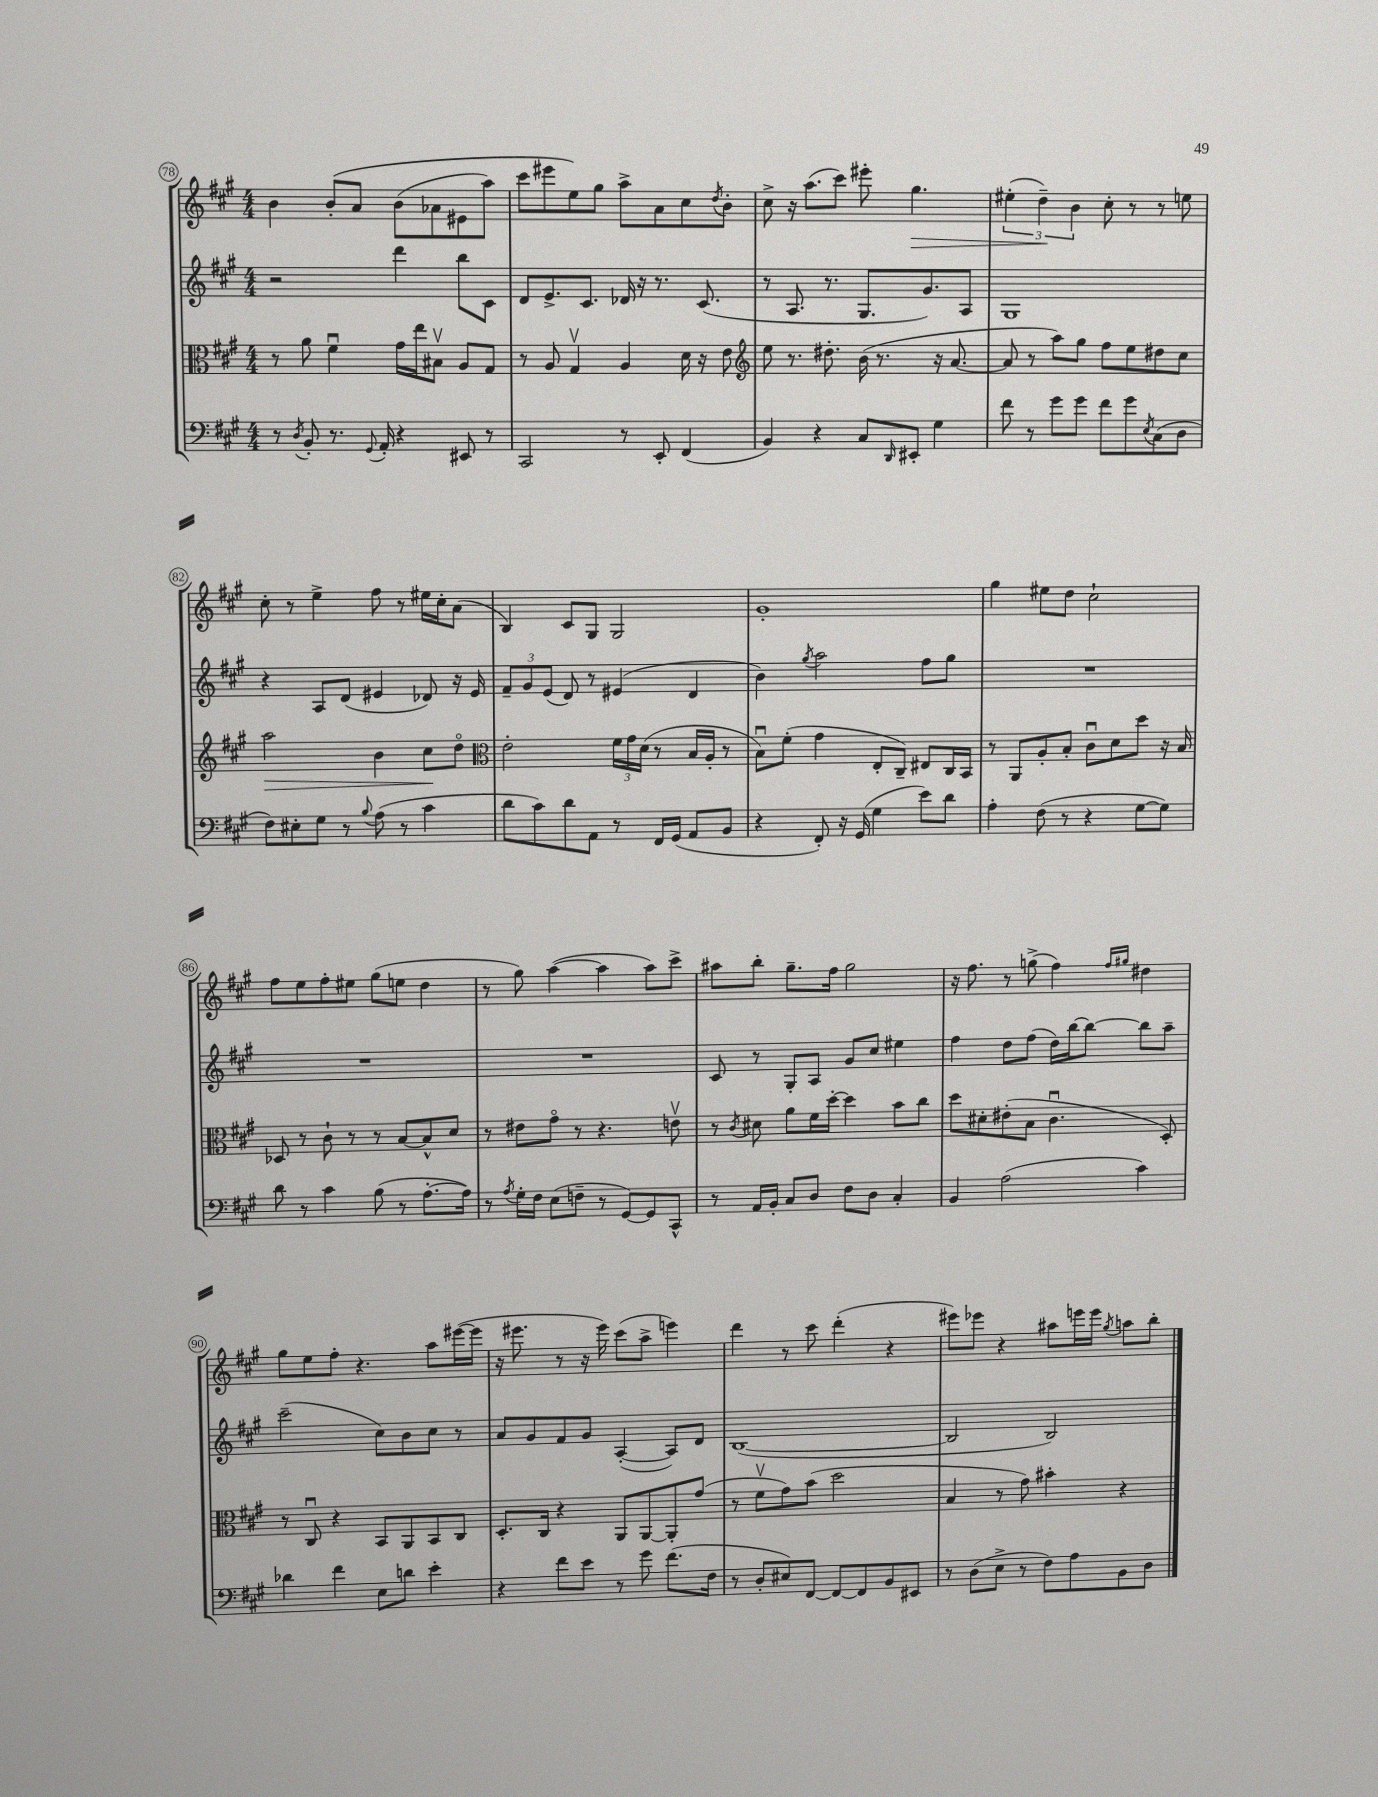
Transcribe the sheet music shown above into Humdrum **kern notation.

**kern	**kern	**dynam	**kern	**kern	**dynam
*part4	*part3	*part3	*part2	*part1	*part1
*staff4	*staff3	*staff3	*staff2	*staff1	*staff1
*clefF4	*clefC3	*	*clefG2	*clefG2	*
*k[f#c#g#]	*k[f#c#g#]	*	*k[f#c#g#]	*k[f#c#g#]	*
*M4/4	*M4/4	*	*M4/4	*M4/4	*
=78	=78	=78	=78	=78	=78
8r	8r	.	2r	4b\	.
8qD/	.	.	.	.	.
8BB'/	8a\	.	.	.	.
8.r	4f#u\	.	.	(8b'/L	.
.	.	.	.	8a/J	.
8qqGG#/	.	.	.	.	.
16AA'/	.	.	.	.	.
4r	16g#\LL	.	4ddd\	(8b\L	.
.	16ee\J	.	.	.	.
.	8B#Xv\J	.	.	8a-X\	.
8EE#X/	8A/L	.	8bb\L	8e#X\	.
8r	8G#/J	.	8c#\J	8aa\J)	.
=79	=79	=79	=79	=79	=79
2CC#/	8r	.	8d/L	8ccc#\L	.
.	8A/	.	8.e^/	8eee#X\	.
.	4G#v/	.	.	8ee\)	.
.	.	.	8.c#/J	.	.
.	.	.	.	8gg#\J	.
8r	4A/	.	16d-X/	8aa^\L	.
.	.	.	16r	.	.
8EE'/	.	.	8.r	8a\	.
(4FF#/	16d\	.	.	8cc#\	.
.	16r	.	(8.c#/	.	.
.	.	.	.	8qdd/	.
.	8e\	.	.	8b'\J	.
=80	=80	=80	=80	=80	=80
*	*clefG2	*	*	*	*
4BB/)	8ee\	.	8r	8cc#^\	.
.	8.r	.	8.A/	16r	.
.	.	.	.	(8.aa\L	.
4r	.	.	.	.	.
.	8.dd#X'\	.	8.r	.	.
.	.	.	.	8ccc#\J)	.
8C#/L	(16b\	.	8.G#/L	8eee#X'\	.
.	8.r	.	.	.	.
16qqDD/	.	.	.	.	.
!	!	!	!	!	!LO:HP:b
8EE#X'/J	.	.	.	4.gg#\	>
.	.	.	8.g#/)	.	.
4G#\	16r	.	.	.	.
.	[8.a/	.	.	.	.
.	.	.	8A/J	.	.
=81	=81	=81	=81	=81	=81
8f#\	8a/]	.	1G#	(6ee#X'\	.
8r	8r	.	.	.	.
.	.	.	.	6dd~\)	.
8g#\L	8aa\L)	.	.	.	.
.	.	.	.	6b\	]
8g#\J	8gg#\J	.	.	.	.
8f#\L	8ff#\L	.	.	8cc#'\	.
8g#\	8ee\	.	.	8r	.
8qE/	.	.	.	.	.
(8C#\	8dd#X\	.	.	8r	.
8D\J	8cc#\J	.	.	8een\	.
!!LO:LB:g=z
=82	=82	=82	=82	=82	=82
!	!	!LO:HP:b	!	!	!
8F#\L)	2aa\	>	4r	8cc#'\	.
8E#X'\	.	.	.	8r	.
8G#\J	.	.	8A/L	4ee^\	.
8r	.	.	(8d/J	.	.
8qqB/	.	.	.	.	.
(8A\	4b\	.	4e#X/	8ff#\	.
8r	.	.	.	8r	.
4c#\	8cc#\L	.	8d-X/)	16ee#X\LL	.
.	.	.	.	16cc#'\J	.
.	8dd\J	]	16r	(8a\J	.
.	.	.	16e#/	.	.
=83	=83	=83	=83	=83	=83
*	*clefC3	*	*	*	*
8d\L	2e'\	.	12f#~/L	4B/)	.
.	.	.	12g#/	.	.
8c#\)	.	.	.	.	.
.	.	.	(12e/J	.	.
8d\	.	.	8d/)	8c#/L	.
8AA\J	.	.	8r	8G#/J	.
8r	24f#\LL	.	(4e#X/	2G#/	.
.	24g#\	.	.	.	.
.	(24d\JJ	.	.	.	.
16FF#/LL	8r	.	.	.	.
(16GG#/JJ	.	.	.	.	.
8AA/L	16B/LL	.	4d/	.	.
.	16A'/JJ	.	.	.	.
8BB/J	8r	.	.	.	.
=84	=84	=84	=84	=84	=84
4r	8Bu\L)	.	4b\)	1g#'	.
.	(8f#'\J	.	.	.	.
.	.	.	8qgg#/	.	.
8FF#'/)	4g#\	.	2aa\	.	.
16r	.	.	.	.	.
(16GG#/	.	.	.	.	.
4G#\	8E'/L	.	.	.	.
.	8C#~/J)	.	.	.	.
8e\L)	8E#X/L	.	8ff#\L	.	.
8d\J	16C#/L	.	8gg#\J	.	.
.	16BB/JJ	.	.	.	.
=85	=85	=85	=85	=85	=85
4A'\	8r	.	1r	4gg#\	.
.	8AA/L	.	.	.	.
(8F#\	8A'/	.	.	8ee#X\L	.
8r	8B'/J	.	.	8dd\J	.
4r	8c#u\L	.	.	2cc#`\	.
.	8d\	.	.	.	.
[8G#\L	8dd\J	.	.	.	.
8G#\J])	16r	.	.	.	.
.	16B/	.	.	.	.
!!LO:LB:g=z
=86	=86	=86	=86	=86	=86
8d\	8D-X/	.	1r	8ff#\L	.
8r	8r	.	.	8ee\	.
4c#\	8c#`\	.	.	8ff#'\	.
.	8r	.	.	8ee#X\J	.
(8B\	8r	.	.	(8gg#\L	.
8r	[8B/L	.	.	8een\J	.
[8.A'\L	8B^^/]	.	.	4dd\	.
.	8d/J	.	.	.	.
16A\Jk])	.	.	.	.	.
=87	=87	=87	=87	=87	=87
8r	8r	.	1r	8r	.
8qA/	.	.	.	.	.
16G#'\LL	8e#X\L	.	.	8gg#\)	.
16F#\JJ	.	.	.	.	.
(8E\L	8g#\J	.	.	([4aa\	.
8Fn~\J	8r	.	.	.	.
8r	4.r	.	.	4aa\]	.
[8GG#/L)	.	.	.	.	.
8GG#/]	.	.	.	8aa\L)	.
8CC#^^/J	8env\	.	.	8ccc#^\J	.
=88	=88	=88	=88	=88	=88
8r	8r	.	8c#/	8aa#X\L	.
.	8qc#/	.	.	.	.
16AA/LL	8d#X\	.	8r	8bb'\J	.
16BB'/JJ	.	.	.	.	.
8C#/L	8a\L	.	8G#'/L	8.gg#~\L	.
8D/J	16f#\L	.	8A/J	.	.
.	[16dd'\JJ	.	.	16ff#\Jk	.
8F#\L	4dd\]	.	8g#/L	2gg#\	.
8D\J	.	.	8cc#/J	.	.
4C#'/	8b\L	.	4ee#X\	.	.
.	8cc#\J	.	.	.	.
=89	=89	=89	=89	=89	=89
4BB/	8dd\L	.	4ff#\	16r	.
.	.	.	.	8.ff#\	.
.	8d#X'\	.	.	.	.
(2A\	(8e#X'\	.	8dd\L	8r	.
.	8B\J	.	(8ff#\J	(8ggn^\	.
.	4.c#u\	.	16dd\LL)	4ff#\)	.
.	.	.	[16bb\J	.	.
.	.	.	8bb\J_	.	.
.	.	.	.	16qqff#/LL	.
.	.	.	.	16qqgg#X/JJ	.
4c#\)	.	.	8bb\L]	4dd#X\	.
.	8D'/)	.	8aa~\J	.	.
!!LO:LB:g=z
=90	=90	=90	=90	=90	=90
4d-X\	8r	.	(2ccc#~\	8gg#\L	.
.	8C#u/	.	.	8ee\	.
4f#\	4r	.	.	8ff#'\J	.
.	.	.	.	4.r	.
8E\L	8BB/L	.	8cc#\L)	.	.
8dn\J	8AA/	.	8b\	.	.
4e'\	8BB/	.	8cc#\J	8aa\L	.
.	8C#/J	.	8r	([16eee#X\L	.
.	.	.	.	16eee#\JJ]	.
=91	=91	=91	=91	=91	=91
4r	8.D'/L	.	8a/L	16r	.
.	.	.	.	8.eee#X\	.
.	.	.	8g#/	.	.
.	16C#/Jk	.	.	.	.
8f#\L	4r	.	8f#/	8r	.
8e\J	.	.	8g#/J	16r	.
.	.	.	.	16eee#\)	.
8r	8AA/L	.	([4A'/	(8ccc#\L	.
8g#\	[8AA/	.	.	8aa^\J	.
(8.f#\L	8AA'/]	.	8A/L])	4eeen\)	.
.	(8g#/J	.	8d/J	.	.
16F#\Jk	.	.	.	.	.
=92	=92	=92	=92	=92	=92
8r	8r	.	([1B	4ddd\	.
8D'/L	8f#v\L	.	.	.	.
8E#X/)	8g#\)	.	.	8r	.
[8FF#/J	(8b\J	.	.	8ccc#\	.
8FF#/L_	2dd\	.	.	(4ddd'\	.
8FF#/]	.	.	.	.	.
8BB/	.	.	.	4r	.
8EE#X/J	.	.	.	.	.
=93	=93	=93	=93	=93	=93
8r	4B/	.	2B/]	8eee#X\L)	.
(8D\L	.	.	.	8eee-X\J	.
8E^\J	8r	.	.	4r	.
8r	8g#\)	.	.	.	.
8F#\L)	4b#X'\	.	2B/)	8aa#X\L	.
8A\	.	.	.	16eeen\L	.
.	.	.	.	16eee\JJ	.
.	.	.	.	8qgg#/	.
8BB\	4r	.	.	8aan\L	.
8D\J	.	.	.	8bb'\J	.
==	==	==	==	==	==
*-	*-	*-	*-	*-	*-
